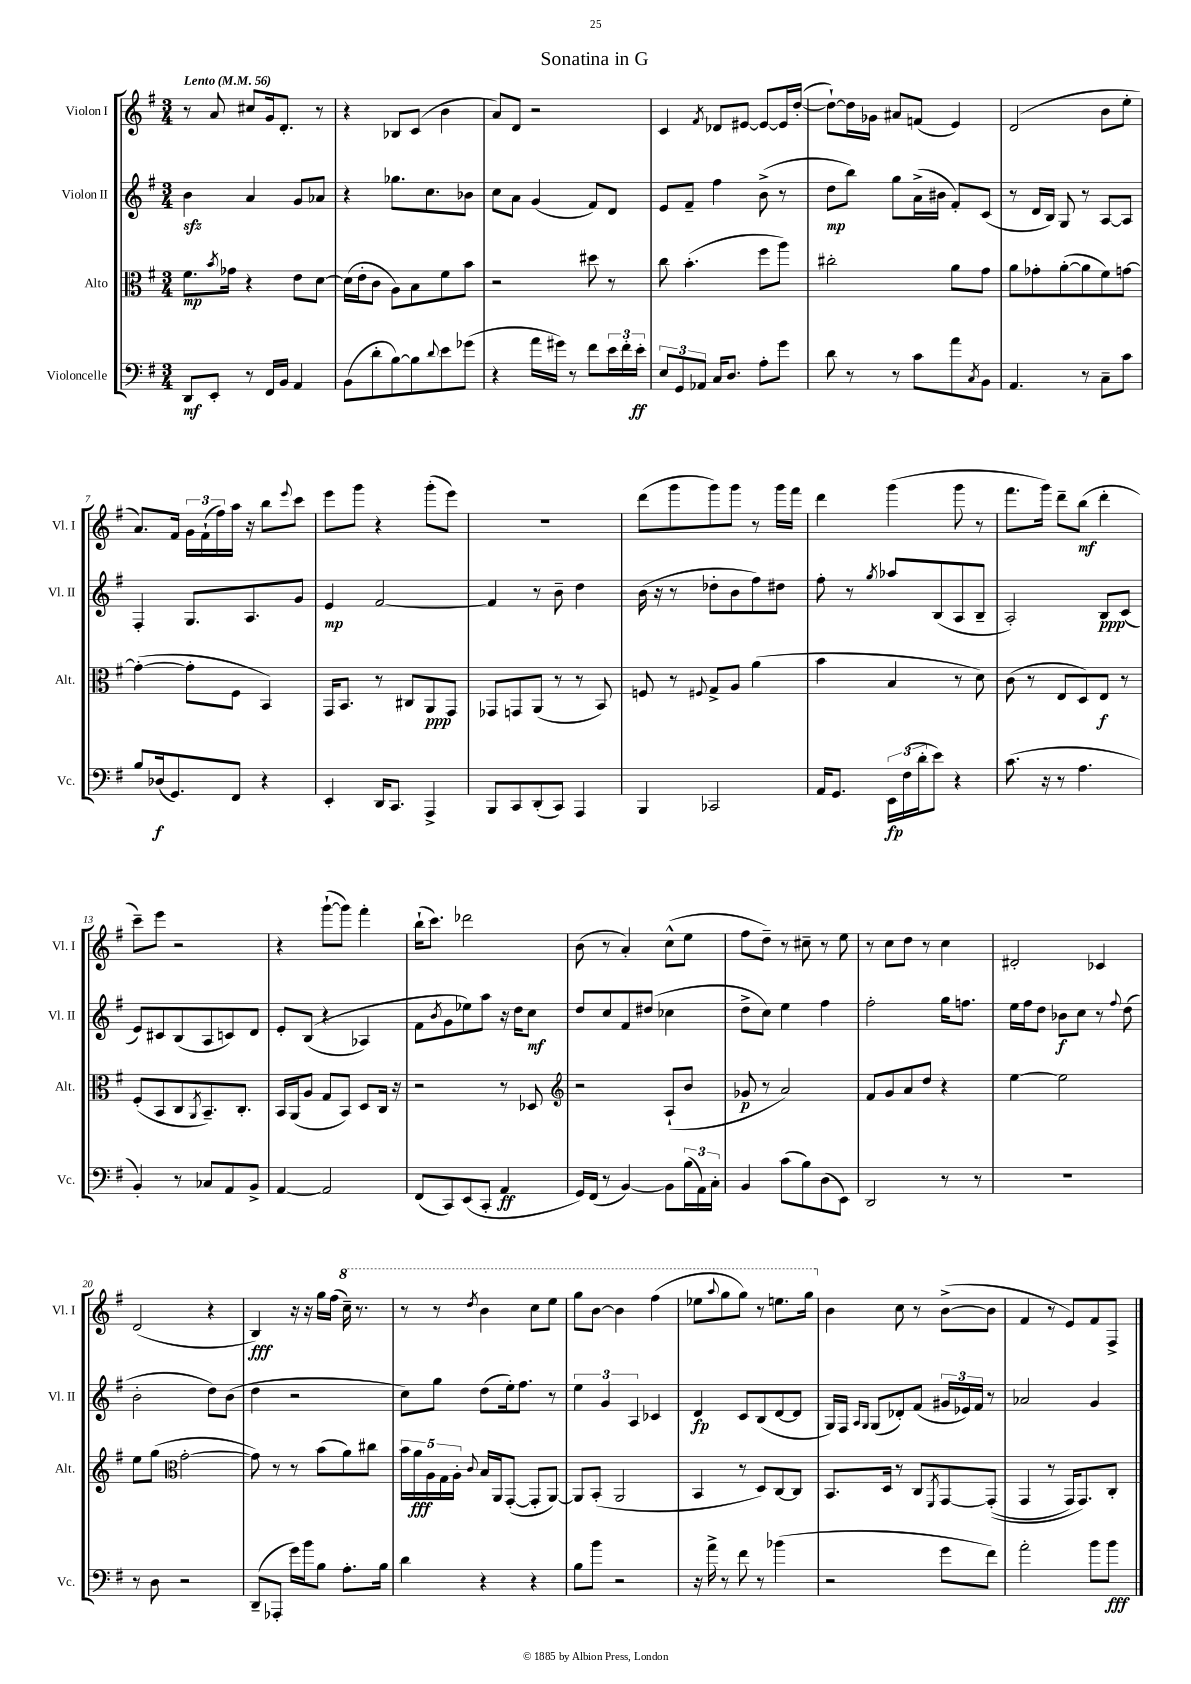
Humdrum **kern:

**kern	**kern	**kern	**kern
*staff4	*staff3	*staff2	*staff1
*clefF4	*clefC3	*clefG2	*clefG2
*k[f#]	*k[f#]	*k[f#]	*k[f#]
*M3/4	*M3/4	*M3/4	*M3/4
*MM56	*MM56	*MM56	*MM56
8DD	8.f#	4b	8r
8EE'	.	.	8a
.	8qb	.	.
.	16g-	.	.
8r	4r	4a	8cc#
16FF#	.	.	16g
16BB	.	.	8.d'
4AA	8e	8g	.
.	[8d	8a-	8r
=	=	=	=
(8BB	(16d]	4r	4r
.	16e'	.	.
8d'	8c	.	.
[8B)	8A)	8.gg-	8B-
8B]	8B	.	(8c
.	.	8.cc	.
8qqd	.	.	.
8e	8f#	.	4b
(8g-	8b	8b-	.
=	=	=	=
4r	2r	8cc	8a)
.	.	8a	8d
16a	.	(4g	2r
16g#)	.	.	.
8r	.	.	.
8f#	8dd#	8f#)	.
24e	8r	8d	.
24f#'	.	.	.
24e'	.	.	.
=	=	=	=
12E	8cc	8e	4c
12GG	.	.	.
.	(4.b'	8f#~	.
12AA-	.	.	.
.	.	.	8qf#
16C	.	4ff#	8d-
8.D	.	.	.
.	.	.	[8e#
8A'	8ff#	(8b^	8e#_
8g	8aa)	8r	16e#]
.	.	.	([16dd'
=	=	=	=
8d	2cc#'	8dd	8dd`_)
8r	.	8bb)	16dd]
.	.	.	16g-
8r	.	8gg	8a#
8c	.	(16a^	(8f
.	.	16b#	.
8a	8a	8f#')	4e)
8qC	.	.	.
8BB	8g	(8c	.
=	=	=	=
4.AA	8a	8r	(2d
.	8g-'	16d	.
.	.	16B)	.
.	([8a'	8G	.
8r	8a]	8r	.
8C~	8f#)	[8A	8b
8c	[8g	8A]	8ee'
=	=	=	=
8B	(4g'_	4F#'	8.a)
(16D-	.	.	.
8.GG)	.	.	16f#
.	8g']	8.G	24g
.	.	.	(24f#`
.	.	.	24ff#)
8FF#	8F#	.	16aa
.	.	8.A	16r
4r	4BB)	.	8bb
.	.	.	8qqeee
.	.	8g	8ccc
=	=	=	=
4EE'	16GG	4e	8eee
.	8.BB	.	.
.	.	.	8ggg
16DD	8r	[2f#	4r
8.CC	.	.	.
.	8C#	.	.
4AAA^	8AA	.	(8ggg'
.	8GG	.	8eee)
=	=	=	=
8BBB	8GG-	4f#]	2.r
8CC	8GG	.	.
(8DD'	(8AA	8r	.
8CC)	8r	8b~	.
4AAA	8r	4dd	.
.	8BB)	.	.
=	=	=	=
4BBB	8F	(16b	(8ddd
.	.	16r	.
.	8r	8r	8ggg
.	8qqF#	.	.
2CC-	8G^	8dd-'	8ggg)
.	8A	8b	8ggg
.	(4a	8ff#)	8r
.	.	8dd#	16ggg
.	.	.	16fff#
=	=	=	=
16AA	4b	8ff#'	4ddd
8.GG	.	.	.
.	.	8r	.
.	.	8qgg	.
24EE	4B	8aa-	(4ggg
(24F#	.	.	.
24d'	.	.	.
8e)	.	(8B	.
4r	8r	8A	8ggg
.	8d)	8B~	8r
=	=	=	=
(8.c	(8c	2A')	8.fff#
.	8r	.	.
16r	.	.	16ggg)
8r	8E	.	8ddd~
4.A	8D)	.	(8bb
.	8E	8B	4ddd'
.	8r	(8c	.
=	=	=	=
4BB')	(8F#'	8e)	8ccc~)
.	8BB	8c#	8eee
8r	8C	(8B	2r
.	8qAA	.	.
8C-	8.BB~)	8A	.
8AA	.	8c)	.
.	8.C'	.	.
8BB^	.	8d	.
=	=	=	=
[4AA	16BB	8e'	4r
.	(16AA	.	.
.	8A	&((8B	.
2AA]	8G	4r	([8ggg`
.	8BB)	.	8ggg])
.	8D	4A-)	4fff#'
.	16C	.	.
.	16r	.	.
=	=	=	=
(8FF#	2r	8f#	(16bb`
.	.	.	8.ccc)
.	.	8qb	.
8CC)	.	8g	.
(8EE	.	8ee-&)	2ddd-
8CC'	.	8aa	.
4AA	8r	16r	.
.	.	16dd	.
.	8D-	8cc	.
=	=	=	=
*	*clefG2	*	*
16GG)	2r	8dd	(8b
(16FF#	.	.	.
8r	.	8cc	8r
[4BB)	.	8f#	4a')
.	.	(8dd#	.
8BB]	(8A`	4cc-	(8cc^^
(24B	8b	.	8ee
24AA)	.	.	.
24C'	.	.	.
=	=	=	=
4BB	8g-	8dd^	8ff#
.	8r	8cc)	8dd~)
(8c	2a)	4ee	8r
8B)	.	.	8cc#~
(8D	.	4ff#	8r
8EE)	.	.	8ee
=	=	=	=
2DD	8f#	2ff#'	8r
.	8g	.	8cc
.	8a	.	8dd
.	8dd	.	8r
8r	4r	16gg	4cc
.	.	8.ff	.
8r	.	.	.
=	=	=	=
2.r	[4ee	16ee	2d#'
.	.	16ff#	.
.	.	8dd	.
.	2ee]	8b-	.
.	.	8cc	.
.	.	8r	4c-
.	.	8qqff#	.
.	.	(8dd	.
=	=	=	=
8r	8ee	2b'	(2d
8D	(8gg	.	.
*	*clefC3	*	*
2r	[2g'	.	.
.	.	8dd)	4r
.	.	(8b	.
=	=	=	=
(8DD~	8g])	4dd	4B)
8AAA-'	8r	.	.
16g)	8r	2r	16r
16b	.	.	16r
8B	(8b	.	16gg
.	.	.	(16ff#
8.A'	8a)	.	16ccc~)
.	.	.	8.r
.	8cc#	.	.
16B	.	.	.
=	=	=	=
4d	20b	8cc)	8r
.	20a	.	.
.	20A	.	.
.	.	8gg	8r
.	20G	.	.
.	20A'	.	.
.	8qqc	.	8qddd
4r	16B	(8dd	4bb
.	16AA	.	.
.	([8GG'	16ee')	.
.	.	8.ff#	.
4r	8GG']	.	8ccc
.	[8AA)	8r	8eee
=	=	=	=
8B	8AA]	6ee	8ggg
8b	(8BB'	.	[8bb
.	.	6g	.
2r	2AA	.	4bb]
.	.	6A	.
.	.	4c-	(4fff#
=	=	=	=
16r	4BB	4d	8eee-
16a^	.	.	.
.	.	.	8qqaaa
8r	.	.	8ggg
8f#	8r	8c	8ggg)
8r	8D)	(8B	8r
(4b-	[8C	[8d	8.eee
.	8C]	8d]	.
.	.	.	16ggg
=	=	=	=
2r	8.BB	16G)	4b
.	.	16F#	.
.	.	16qqA	.
.	.	16qqG	.
.	.	(8G	.
.	16D	.	.
.	8r	8d-')	8cc
.	8C	(8f#	8r
.	8qFF#	.	.
8g	[8GG	24g#	([8b^
.	.	24e-)	.
.	.	24f#	.
8f#)	&((8GG']	8r	8b]
=	=	=	=
2a'	4GG	2a-	4f#
.	8r	.	8r
.	16GG)	.	8e)
.	8.GG&)	.	.
8b	.	4g	8f#
8b	8C'	.	8F#^
==	==	==	==
*-	*-	*-	*-
